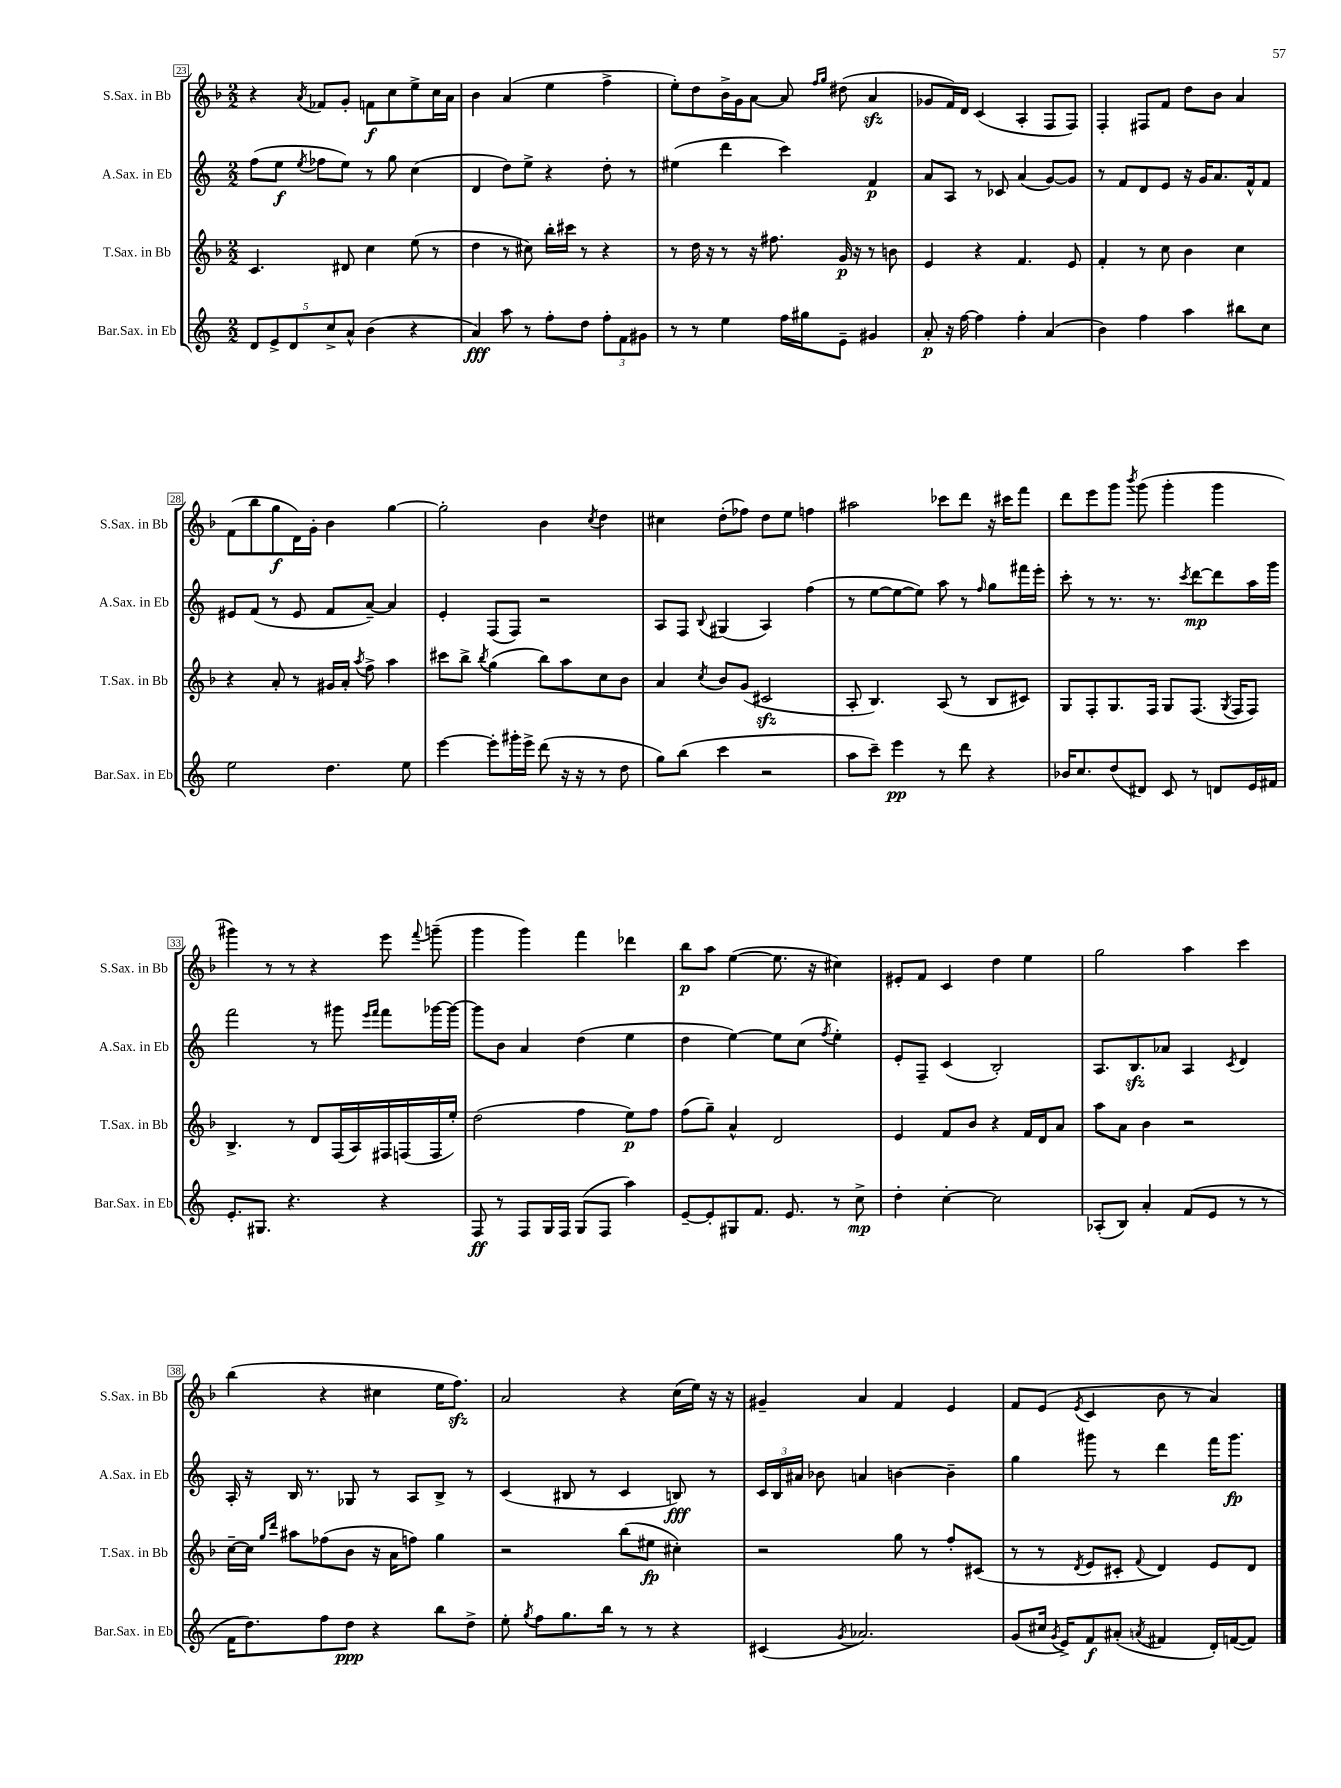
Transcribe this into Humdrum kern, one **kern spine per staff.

**kern	**kern	**kern	**kern
*staff4	*staff3	*staff2	*staff1
*clefG2	*clefG2	*clefG2	*clefG2
*k[]	*k[b-]	*k[]	*k[b-]
*M2/2	*M2/2	*M2/2	*M2/2
10d/L	4.c/	(8ff\L	4r
10e^/	.	.	.
.	.	8ee\J	.
10d/	.	.	.
.	.	8qee/	8qa/
.	.	8ff-\L	8f-/L
10cc^/	.	.	.
.	8d#/	8ee\J)	8g'/J
10a^^/J	.	.	.
(4b\	4cc\	8r	8f\L
.	.	8gg\	8cc\
4r	(8ee\	(4cc\	8ee^\
.	8r	.	16cc\L
.	.	.	16a\JJ
=	=	=	=
4a/)	4dd\	4d/	4b-\
8aa\	8r	8dd\L)	(4a/
8r	8cc#\)	8ee^\J	.
8ff'\L	16bb-'\LL	4r	4ee\
.	16ccc#\JJ	.	.
8dd\J	8r	.	.
12ff'\L	4r	8dd'\	4ff^\
12f\	.	.	.
.	.	8r	.
12g#\J	.	.	.
=	=	=	=
8r	8r	(4ee#\	8ee'\L)
8r	16dd\	.	8dd\
.	16r	.	.
4ee\	8r	4ddd\	16b-^\L
.	.	.	16g\J
.	16r	.	[8a\J
.	8.ff#\	.	.
16ff\LL	.	4ccc\)	8a/]
16gg#\J	.	.	.
.	.	.	16qqff/LL
.	.	.	16qqgg/JJ
8e~\J	16g/	.	(8dd#\
.	16r	.	.
4g#/	8r	4f/	4a/
.	8b\	.	.
=	=	=	=
8a'/	4e/	8a/L	8g-/L
16r	.	8A/J	16f/L)
[16ff\	.	.	16d/JJ
4ff\]	4r	8r	(4c/
.	.	8c-/	.
4ff'\	4.f/	(4a/	4A'/
(4a/	.	[8g/L)	8F/L
.	8e/	8g/]J	8F/J)
=	=	=	=
4b\)	4f'/	8r	4F'/
.	.	8f/L	.
4ff\	8r	8d/	8F#/L
.	8cc\	8e/J	8f/J
4aa\	4b-\	16r	8dd\L
.	.	16g/LK	.
.	.	8.a/	8b-\J
8bb#\L	4cc\	.	4a/
.	.	16f^^/k	.
8cc\J	.	8f/J	.
=	=	=	=
2ee\	4r	8e#/L	(8f\L
.	.	(8f/J	8bb-\
.	8a'/	8r	8gg\
.	8r	8e#/	16d\L)
.	.	.	16g'\JJ
4.dd\	16g#/LL	8f/L	4b-\
.	16a'/JJ	.	.
.	8qaa/	.	.
.	8ff^\	[8a~/J)	.
.	4aa\	4a/]	[4gg\
8ee\	.	.	.
=	=	=	=
[4eee\	8ccc#\L	4e'/	2gg'\]
.	8bb-^\J	.	.
.	8qbb-/	.	.
8eee'\]L	(4gg\	(8F/L	.
16ggg#'\L	.	8F/J)	.
16eee^\JJ	.	.	.
(8ddd\	8bb-\L)	2r	4b-\
16r	8aa\	.	.
16r	.	.	.
.	.	.	8qcc/
8r	8cc\	.	4dd\
8dd\	8b-\J	.	.
=	=	=	=
8gg\L)	4a/	8A/L	4cc#\
(8bb\J	.	8F/J	.
.	8qcc/	8qqB/	.
4ccc\	8b-/L	(4G#/	(8dd'\L
.	(8g/J	.	8ff-\J)
2r	2c#/	4A/)	8dd\L
.	.	.	8ee\J
.	.	(4ff\	4ff\
=	=	=	=
8aa\L	8A'/	8r	2aa#\
8ccc~\J)	4.B-/)	[8ee\L	.
4eee\	.	8ee\_	.
.	.	8ee\]J)	.
8r	(8A/	8aa\	8ccc-\L
8ddd\	8r	8r	8ddd\J
.	.	16qqff/	.
4r	8B-/L	8gg\L	16r
.	.	.	16ccc#\LK
.	8c#/J)	16fff#\L	8fff\J
.	.	16eee'\JJ	.
=	=	=	=
16b-/LK	8G/L	8ccc'\	8ddd\L
8.cc/	.	.	.
.	8F'/	8r	8eee\
(8dd/	8.G/	8.r	8ggg\J
.	.	.	8qbbb-/
8d#/J)	.	.	(8ggg\
.	16F/Jk	8.r	.
8c/	8G/L	.	4ggg'\
.	.	8qccc/	.
8r	(8.F/J	[8ddd\L	.
8d/L	.	8ddd\]	4ggg\
.	8qG/	.	.
.	16F/LK	.	.
16e/L	8F/J)	16aa\L	.
16f#/JJ	.	16ggg\JJ	.
=	=	=	=
8.e'/L	4.B-^/	2fff\	4ggg#\)
8.G#/J	.	.	.
.	.	.	8r
4.r	8r	.	8r
.	8d/L	8r	4r
.	(16F/L	8ggg#\	.
.	16A/)	.	.
.	.	16qqeee/LL	.
.	.	16qqfff/JJ	.
4r	16F#/	8fff\L	8eee\
.	(16F/	.	.
.	.	.	8qqfff/
.	16F/	[16ggg-\L	(8ggg~\
.	16ee'/JJ)	16ggg-\_JJ	.
=	=	=	=
8F/	(2dd\	8ggg-\]L	4ggg\
8r	.	8b\J	.
8F/L	.	4a/	4ggg\)
16G/L	.	.	.
16F/JJ	.	.	.
(8G/L	4ff\	(4dd\	4fff\
8F/J	.	.	.
4aa\)	8ee\L)	4ee\	4ddd-\
.	8ff\J	.	.
=	=	=	=
[8e~/L	(8ff\L	4dd\	8bb-\L
8e'/]	8gg~\J)	.	8aa\J
8G#/	4a^^/	[4ee\)	([4ee\
8.f/J	.	.	.
.	2d/	8ee\]L	8.ee\]
8.e/	.	.	.
.	.	(8cc\J	.
.	.	.	16r
.	.	8qff/	.
8r	.	4ee'\)	4cc#\)
8cc^\	.	.	.
=	=	=	=
4dd'\	4e/	8e'/L	8e#'/L
.	.	8F~/J	8f/J
[4cc'\	8f/L	(4c/	4c/
.	8b-/J	.	.
2cc\]	4r	2B'/)	4dd\
.	16f/LL	.	4ee\
.	16d/J	.	.
.	8a/J	.	.
=	=	=	=
(8A-'/L	8aa\L	8.A/L	2gg\
8B/J)	8a\J	.	.
.	.	8.B/	.
4a'/	4b-\	.	.
.	.	8a-/J	.
(8f/L	2r	4A/	4aa\
8e/J	.	.	.
.	.	8qc/	.
8r	.	4d/	4ccc\
8r	.	.	.
=	=	=	=
16f\LK	[16cc~\LL	16A'/	(4bb-\
8.dd\)	16cc\]JJ	16r	.
.	16qqgg/LL	.	.
.	16qqddd/JJ	.	.
.	8aa#\L	16B/	.
.	.	8.r	.
8ff\	(8ff-\	.	4r
8dd\J	8b-\J	8G-/	.
4r	16r	8r	4cc#\
.	16a\LK	.	.
.	8ff\J)	8A/L	.
8bb\L	4gg\	8B^/J	16ee\LK
.	.	.	8.ff\J)
8dd^\J	.	8r	.
=	=	=	=
8ee'\	2r	(4c/	2a/
8qgg/	.	.	.
8ff\L	.	.	.
8.gg\	.	8B#/	.
.	.	8r	.
16bb\Jk	.	.	.
8r	(8bb-\L	4c/	4r
8r	8ee#\J	.	.
4r	4cc#'\)	8B/)	(16cc\LL
.	.	.	16ee\JJ)
.	.	8r	16r
.	.	.	16r
=	=	=	=
(4c#/	2r	24c/LL	4g#~/
.	.	24B/	.
.	.	24a#/JJ	.
.	.	8b-\	.
8qg/	.	.	.
2.a-/)	.	4a/	4a/
.	8gg\	[4b\	4f/
.	8r	.	.
.	8ff'/L	4b~\]	4e/
.	(8c#/J	.	.
=	=	=	=
(8g/L	8r	4gg\	8f/L
16cc#/Jk	8r	.	(8e/J
8qg/	.	.	.
16e^/LK)	.	.	.
.	8qd/	.	8qe/
8f/	8e/L	8ggg#\	4c/
(8a#'/J	8c#'/J	8r	.
8qa/	8qqf/	.	.
4f#/	4d/)	4ddd\	8b-\
.	.	.	8r
16d'/LL)	8e/L	16fff\LK	4a/)
([16f/J	.	8.ggg#\J	.
8f/]J)	8d/J	.	.
==	==	==	==
*-	*-	*-	*-
